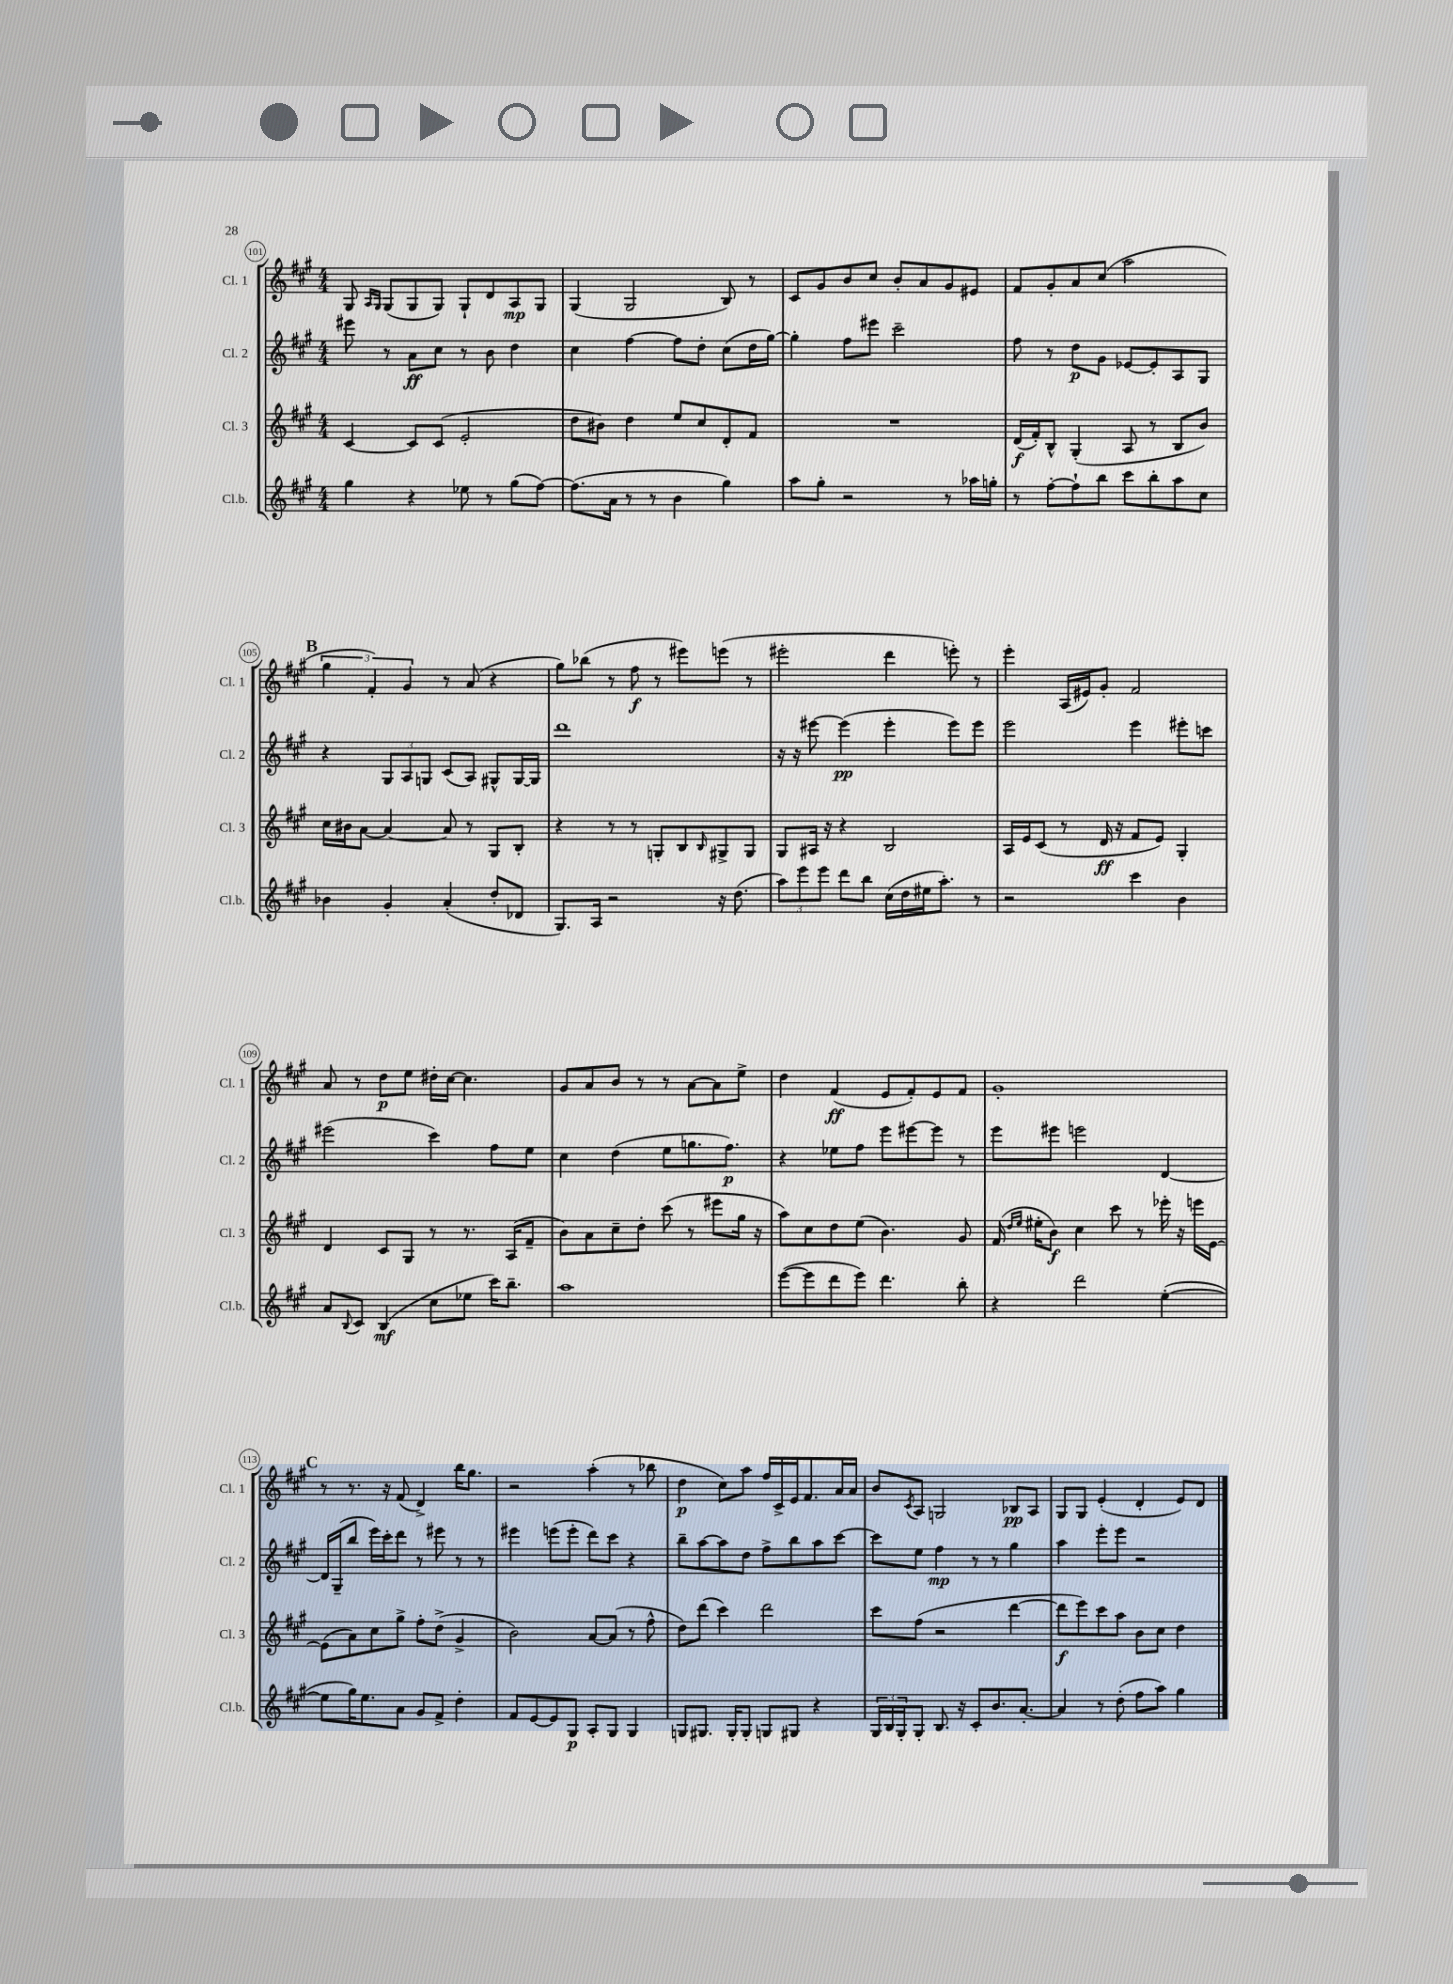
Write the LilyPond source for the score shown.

<<
\new StaffGroup <<
\new Staff = "s0" \with { instrumentName = "Cl. 1" shortInstrumentName = "Cl. 1" } {
    \clef treble \key a \major \numericTimeSignature \time 4/4
    gis8 \grace { a16 gis16 } gis8( gis8 gis8) gis8-! d'8 a8\mp gis8 |
    gis4( gis2 b8) r8 |
    cis'8 gis'8 b'8 cis''8 b'8-. a'8 gis'8 eis'8 |
    fis'8 gis'8-. a'8 cis''8( a''2 |
    \mark \markup { \bold "B" } \tuplet 3/2 { gis''4 fis'4-.) gis'4 } r8 a'8( r4 |
    gis''8) bes''8( r8 fis''8\f r8 eis'''8) e'''8( r8 |
    eis'''2-. d'''4 e'''8-.) r8 |
    e'''4-. a16( eis'16) gis'8-. fis'2 |
    a'8 r8 d''8\p e''8 dis''16-. cis''16~ cis''4. |
    gis'8 a'8 b'8 r8 r8 a'8~ a'8 e''8-> |
    d''4 fis'4\ff( e'8 fis'8-.) e'8 fis'8 |
    gis'1-. |
    \mark \markup { \bold "C" } r8 r8. r16 fis'8( d'4->) b''16 gis''8. |
    r2 a''4-.( r8 bes''8 |
    d''4\p cis''8) a''8 fis''16 cis'16-> e'16 fis'8. a'16 a'16 |
    b'8 \acciaccatura { cis'8 } a8 g2 bes8\pp a8 |
    gis8 gis8 e'4-.( d'4-. e'8) d'8 \bar "|." |
}
\new Staff = "s1" \with { instrumentName = "Cl. 2" shortInstrumentName = "Cl. 2" } {
    \clef treble \key a \major \numericTimeSignature \time 4/4
    eis'''8 r8 a'8\ff cis''8 r8 b'8 d''4 |
    cis''4 fis''4~ fis''8 d''8-. cis''8( d''16 gis''16~) |
    gis''4-. fis''8 eis'''8 cis'''2-- |
    fis''8 r8 d''8\p gis'8 ees'8~ ees'8-. a8 gis8 |
    \mark \markup { \bold "B" } r4 \tuplet 3/2 { gis8 a8 g8 } cis'8( a8) gis8-^ gis16~ gis16 |
    d'''1 |
    r16 r16 eis'''8~ eis'''4\pp( eis'''4-. eis'''8) eis'''8 |
    e'''2 e'''4 eis'''8-. c'''8 |
    eis'''2( cis'''4) fis''8 e''8 |
    cis''4 d''4( e''8 g''8. fis''8.\p) |
    r4 ees''8 fis''8 e'''8 eis'''8~ eis'''8 r8 |
    e'''8 eis'''8 e'''2 d'4~ |
    \mark \markup { \bold "C" } d'16 gis16--( b''8 e'''16) cis'''16-. d'''8 r8 eis'''8 r8 r8 |
    eis'''4 e'''8( e'''8-. d'''8) cis'''8 r4 |
    b''8-- a''8~ a''8 d''8 fis''8-> b''8 a''8 cis'''8~ |
    cis'''8 e''8 fis''4\mp r8 r8 gis''4 |
    a''4 e'''8-. e'''8 r2 \bar "|." |
}
\new Staff = "s2" \with { instrumentName = "Cl. 3" shortInstrumentName = "Cl. 3" } {
    \clef treble \key a \major \numericTimeSignature \time 4/4
    cis'4~ cis'8 cis'8( e'2-. |
    d''8 bis'8) d''4 e''8 cis''8 d'8-. fis'8 |
    R1 |
    d'16\f( fis'16-.) b8-^ gis4-.( a8 r8 b8 b'8) |
    \mark \markup { \bold "B" } cis''16 bis'16 a'8~ a'4~ a'8 r8 gis8 b8-. |
    r4 r8 r8 g8-. b8 \grace { b16 } gis8-> gis8 |
    gis8 ais16 r16 r4 b2 |
    a16 e'16 cis'8( r8 d'16\ff r16 fis'8 e'8) gis4-. |
    d'4 cis'8 gis8 r8 r8. a16( fis'8-- |
    b'8) a'8 cis''8-- d''8-. cis'''8( r8 eis'''8 gis''16 r16 |
    a''8) cis''8 d''8 e''8( b'4.) gis'8 |
    fis'16( \grace { d''16 e''16 } eis''16-. b'8\f) cis''4 cis'''8 r8 ees'''16-. r16 e'''16 e'16~ |
    \mark \markup { \bold "C" } e'8( a'8) cis''8 gis''8-> fis''8-. d''8->( gis'4-> |
    b'2) a'8~ a'8( r8 fis''8-^ |
    d''8) d'''8( cis'''4) d'''2 |
    cis'''8 fis''8( r2 d'''4~ |
    d'''8\f e'''8) cis'''8 a''8 b'8 cis''8 d''4 \bar "|." |
}
\new Staff = "s3" \with { instrumentName = "Cl.b." shortInstrumentName = "Cl.b." } {
    \clef treble \key a \major \numericTimeSignature \time 4/4
    gis''4 r4 ees''8 r8 gis''8( fis''8~) |
    fis''8.( a'16 r8 r8 b'4 gis''4) |
    a''8 gis''8-. r2 r8 aes''16 g''16-. |
    r8 fis''8~-. fis''8-! b''8 cis'''8 b''8-. a''8 cis''8 |
    \mark \markup { \bold "B" } bes'4 gis'4-. a'4-.( d''8-. des'8 |
    gis8.) a16 r2 r16 d''8.( |
    \tuplet 3/2 { a''8) e'''8 e'''8 } d'''8 b''8 cis''16( d''16 eis''16 a''8.-.) r8 |
    r2 cis'''4 b'4 |
    a'8 \appoggiatura { b8 } cis'8 b4\mf( cis''8 ees''8 cis'''16) b''8.-- |
    a''1 |
    e'''8~( e'''8 d'''8 e'''8) d'''4. b''8-. |
    r4 d'''2 e''4~-.( |
    \mark \markup { \bold "C" } e''8 gis''16) e''8. a'8 gis'8 fis'8-> d''4-. |
    fis'8 e'8~ e'8 gis8\p a8-. gis8 gis4 |
    g8 gis8. gis16-. gis8-. g8 gis8 r4 |
    \tuplet 3/2 { gis16 b16 gis16-. } gis8-. b8. r16 cis'8-. b'8. a'8.~-. |
    a'4 r8 d''8-.( fis''8 a''8) gis''4 \bar "|." |
}
>>
>>
\layout { \context { \Score currentBarNumber = #101 \override BarNumber.stencil = #(make-stencil-circler 0.1 0.3 ly:text-interface::print) } }
